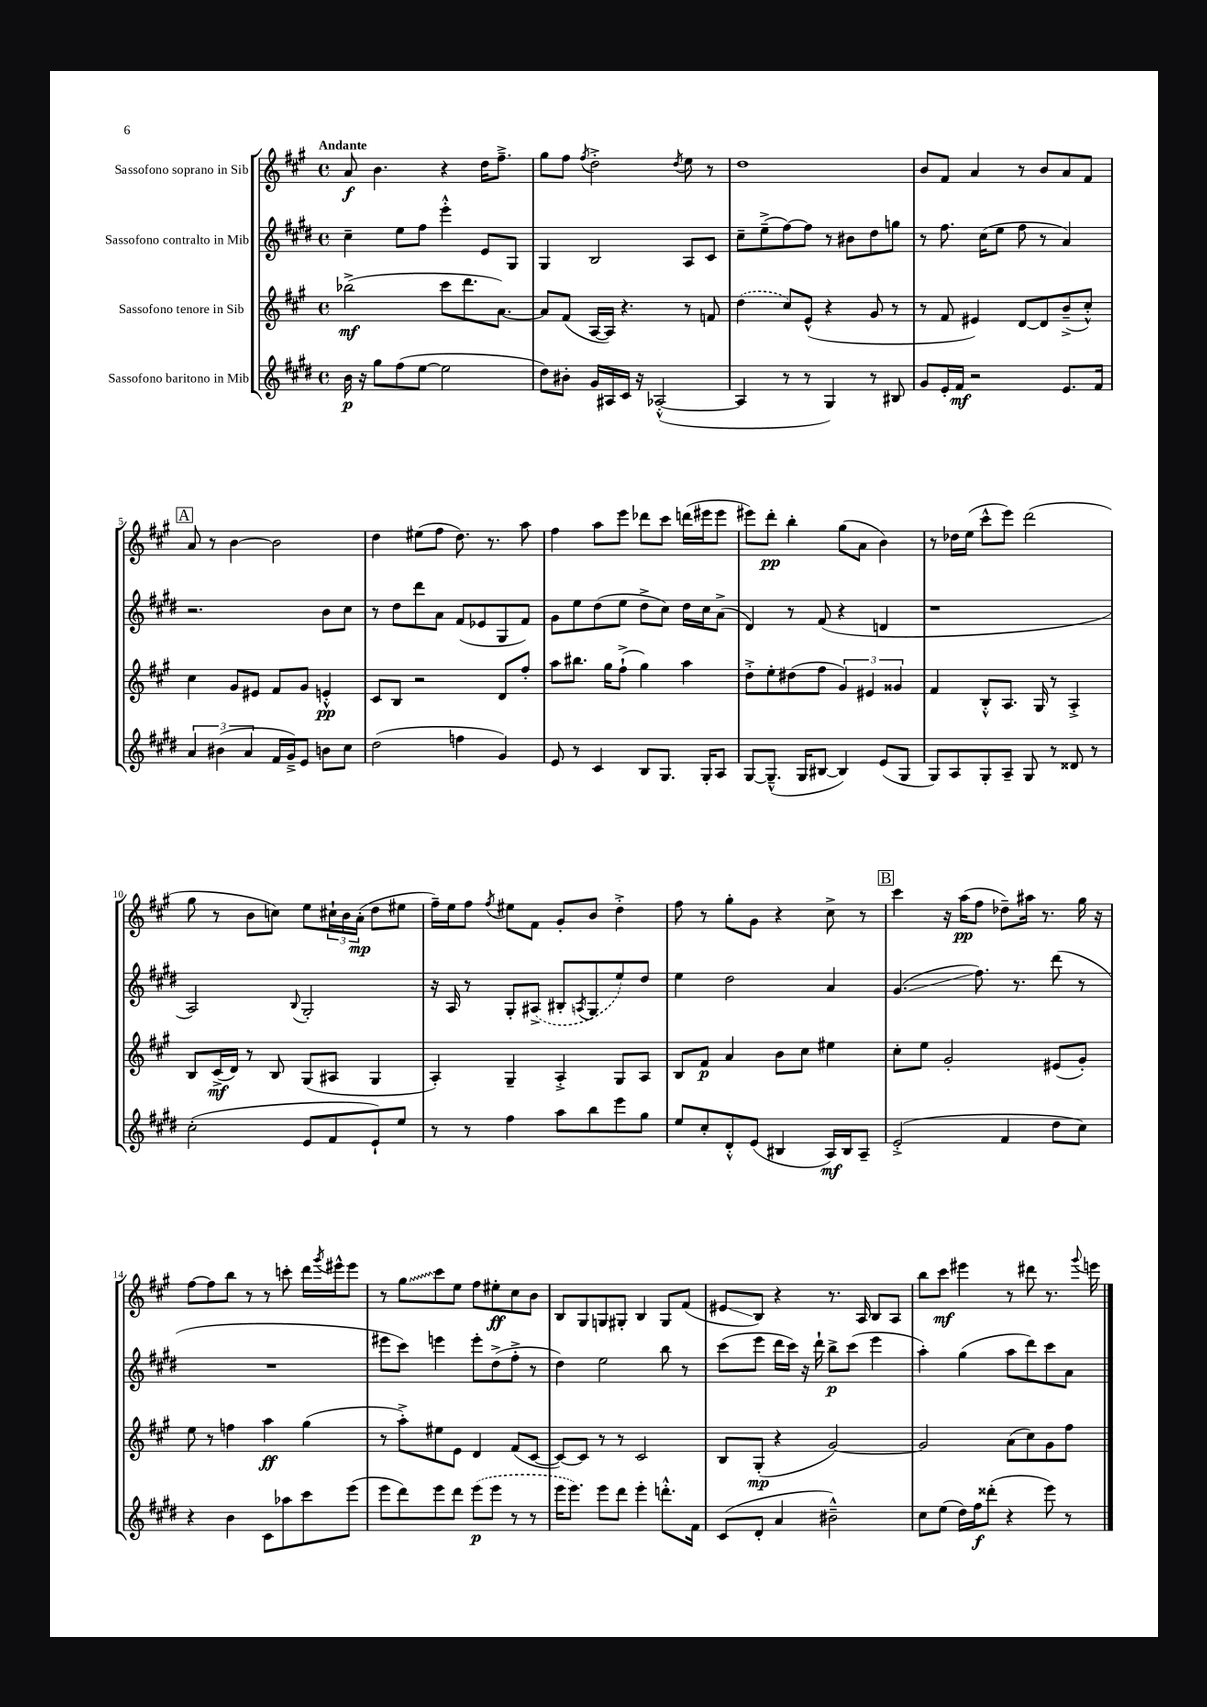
<<
\new StaffGroup <<
\new Staff = "s0" \with { instrumentName = "Sassofono soprano in Sib" } {
    \clef treble \key a \major \defaultTimeSignature \time 4/4 \tempo "Andante"
    a'8\f b'4. r4 d''16 fis''8.---> |
    gis''8 fis''8 \acciaccatura { fis''8 } d''2-.-> \acciaccatura { d''8 } e''8 r8 |
    d''1 |
    b'8 fis'8 a'4 r8 b'8 a'8 fis'8 |
    \mark \markup { \box "A" } a'8 r8 b'4~ b'2 |
    d''4 eis''8( fis''8 d''8.) r8. a''8 |
    fis''4 a''8 e'''8 des'''8 cis'''8 d'''16( eis'''16 eis'''8 |
    eis'''8) d'''8-.\pp b''4-. gis''8( a'8 b'4) |
    r8 des''16 e''16( cis'''8-^ e'''8) d'''2( |
    gis''8 r8 b'8 c''8) e''8 \tuplet 3/2 { cis''16-! b'16 a'16-.\mp( } d''8 eis''8 |
    fis''16--) e''16 fis''8 \acciaccatura { fis''8 } eis''8 fis'8 gis'8-. b'8 d''4-.-> |
    fis''8 r8 gis''8-. gis'8 r4 cis''8-> r8 |
    \mark \markup { \box "B" } cis'''4 r16 a''16\pp( fis''8 des''8--) ais''16 r8. gis''16 r16 |
    fis''8~ fis''8 b''8 r8 r8 c'''8-. d'''16 \acciaccatura { gis'''8 } eis'''16-^ eis'''8 |
    r8 \once \override Glissando.style = #'zigzag gis''8\glissando cis'''8 e''8 fis''8 eis''8-.\ff cis''8 b'8 |
    b8 gis8 g8 gis8-. b4 gis8 fis'8( |
    eis'8\glissando b8) r4 r8. a16 b8 a8 |
    b''8 cis'''8\mf eis'''4 r8 dis'''8 r8. \appoggiatura { gis'''8 } e'''16 \bar "|." |
}
\new Staff = "s1" \with { instrumentName = "Sassofono contralto in Mib" } {
    \clef treble \key e \major \defaultTimeSignature \time 4/4
    cis''4-- e''8 fis''8 e'''4-.-^ e'8 gis8 |
    gis4 b2 a8 cis'8 |
    cis''8-- e''8--->( fis''8~) fis''8 r8 bis'8 dis''8 g''8 |
    r8 fis''8. cis''16( e''8 fis''8 r8 a'4) |
    \mark \markup { \box "A" } r2. b'8 cis''8 |
    r8 dis''8 dis'''8 a'8 fis'8( ees'8 gis8 fis'8) |
    gis'8 e''8 dis''8( e''8 dis''8-> cis''8) dis''16 cis''16 a'8->( |
    dis'4) r8 fis'8( r4 d'4 |
    r1 |
    a2) \appoggiatura { b8 } gis2-. |
    r16 a16 r8 gis8-. \once \slurDashed ais8->( bis8-. \acciaccatura { a8 } gis8 e''8) dis''8 |
    e''4 dis''2 a'4 |
    \mark \markup { \box "B" } gis'4.\glissando( fis''8.) r8. dis'''8( r8 |
    R1 |
    eis'''8 cis'''8) e'''4 e'''8-. dis''8->( fis''8-.-> r8 |
    dis''4) e''2 b''8 r8 |
    cis'''8( e'''8 dis'''16 cis'''16) r16 dis'''16-! b''8->\p cis'''8( e'''4 |
    a''4-.) gis''4( a''8 dis'''8) cis'''8 a'8 \bar "|." |
}
\new Staff = "s2" \with { instrumentName = "Sassofono tenore in Sib" } {
    \clef treble \key a \major \defaultTimeSignature \time 4/4
    bes''2->\mf( cis'''8 d'''8. a'8.~) |
    a'8 fis'8( a16~ a16) r4. r8 f'8 |
    \once \slurDashed d''4( cis''8) e'8-^( r4 gis'8 r8 |
    r8 fis'8 eis'4) d'8~ d'8 b'8--->( cis''8-.-^) |
    \mark \markup { \box "A" } cis''4 gis'8 eis'8 fis'8 gis'8 e'4-.-^\pp |
    cis'8 b8 r2 d'8 fis''8-. |
    a''8 bis''8. gis''16 fis''8-!->( gis''4) a''4 |
    d''8-.-> e''8-. dis''8( fis''8 \tuplet 3/2 { gis'4) eis'4 gisis'4 } |
    fis'4 b8-.-^ a8. gis16 r8 a4-.-> |
    b8 cis'16->\mf( d'16) r8 b8 gis8( ais8 gis4 |
    a4-.) gis4-- a4-.-> gis8 a8 |
    b8 fis'8\p a'4 b'8 cis''8 eis''4 |
    \mark \markup { \box "B" } cis''8-. e''8 gis'2-. eis'8( gis'8-.) |
    e''8 r8 f''4 a''4\ff gis''4( |
    r8 a''8-.->) eis''8 e'8 d'4 fis'8( cis'8~ |
    cis'8~) cis'8 r8 r8 cis'2 |
    b8 gis8-.\mp( r4 gis'2~) |
    gis'2 a'8( cis''8) gis'8 fis''8 \bar "|." |
}
\new Staff = "s3" \with { instrumentName = "Sassofono baritono in Mib" } {
    \clef treble \key e \major \defaultTimeSignature \time 4/4
    b'16\p r16 gis''8 fis''8( e''8~ e''2 |
    dis''8) bis'8-. gis'16 ais16 cis'16 r16 aes2~-.-^( |
    aes4 r8 r8 gis4) r8 bis8 |
    gis'8 e'16-. fis'16\mf r2 e'8. fis'16 |
    \mark \markup { \box "A" } \tuplet 3/2 { a'4 bis'4( a'4 } fis'16 gis'16--->) e'8 b'8 cis''8 |
    dis''2( f''4 gis'4) |
    e'8 r8 cis'4 b8 gis8. gis16-. a8 |
    gis8~ gis8.---^( gis16 bis8~ bis4) e'8( gis8 |
    gis8) a8 gis8-. a8-- gis8 r8 disis'8 r8 |
    cis''2-.( e'8 fis'8 e'8-!) e''8 |
    r8 r8 fis''4 a''8 b''8 e'''8 gis''8 |
    e''8 cis''8-. dis'8-.-^ e'8( bis4 a16\mf) bis16 a8-- |
    \mark \markup { \box "B" } e'2-.->( fis'4 dis''8 cis''8) |
    r4 b'4 cis'8 aes''8 cis'''8 e'''8( |
    e'''8 dis'''8) e'''8 dis'''8 \once \slurDashed e'''8\p( e'''8 r8 r8 |
    e'''16 e'''8.) e'''8 dis'''8 e'''4-. d'''8.-.-^ fis'16 |
    cis'8( dis'8-. a'4 bis'2---^) |
    cis''8 e''8( dis''16) fis''16\f disis'''8-.( r4 e'''8) r8 \bar "|." |
}
>>
>>
